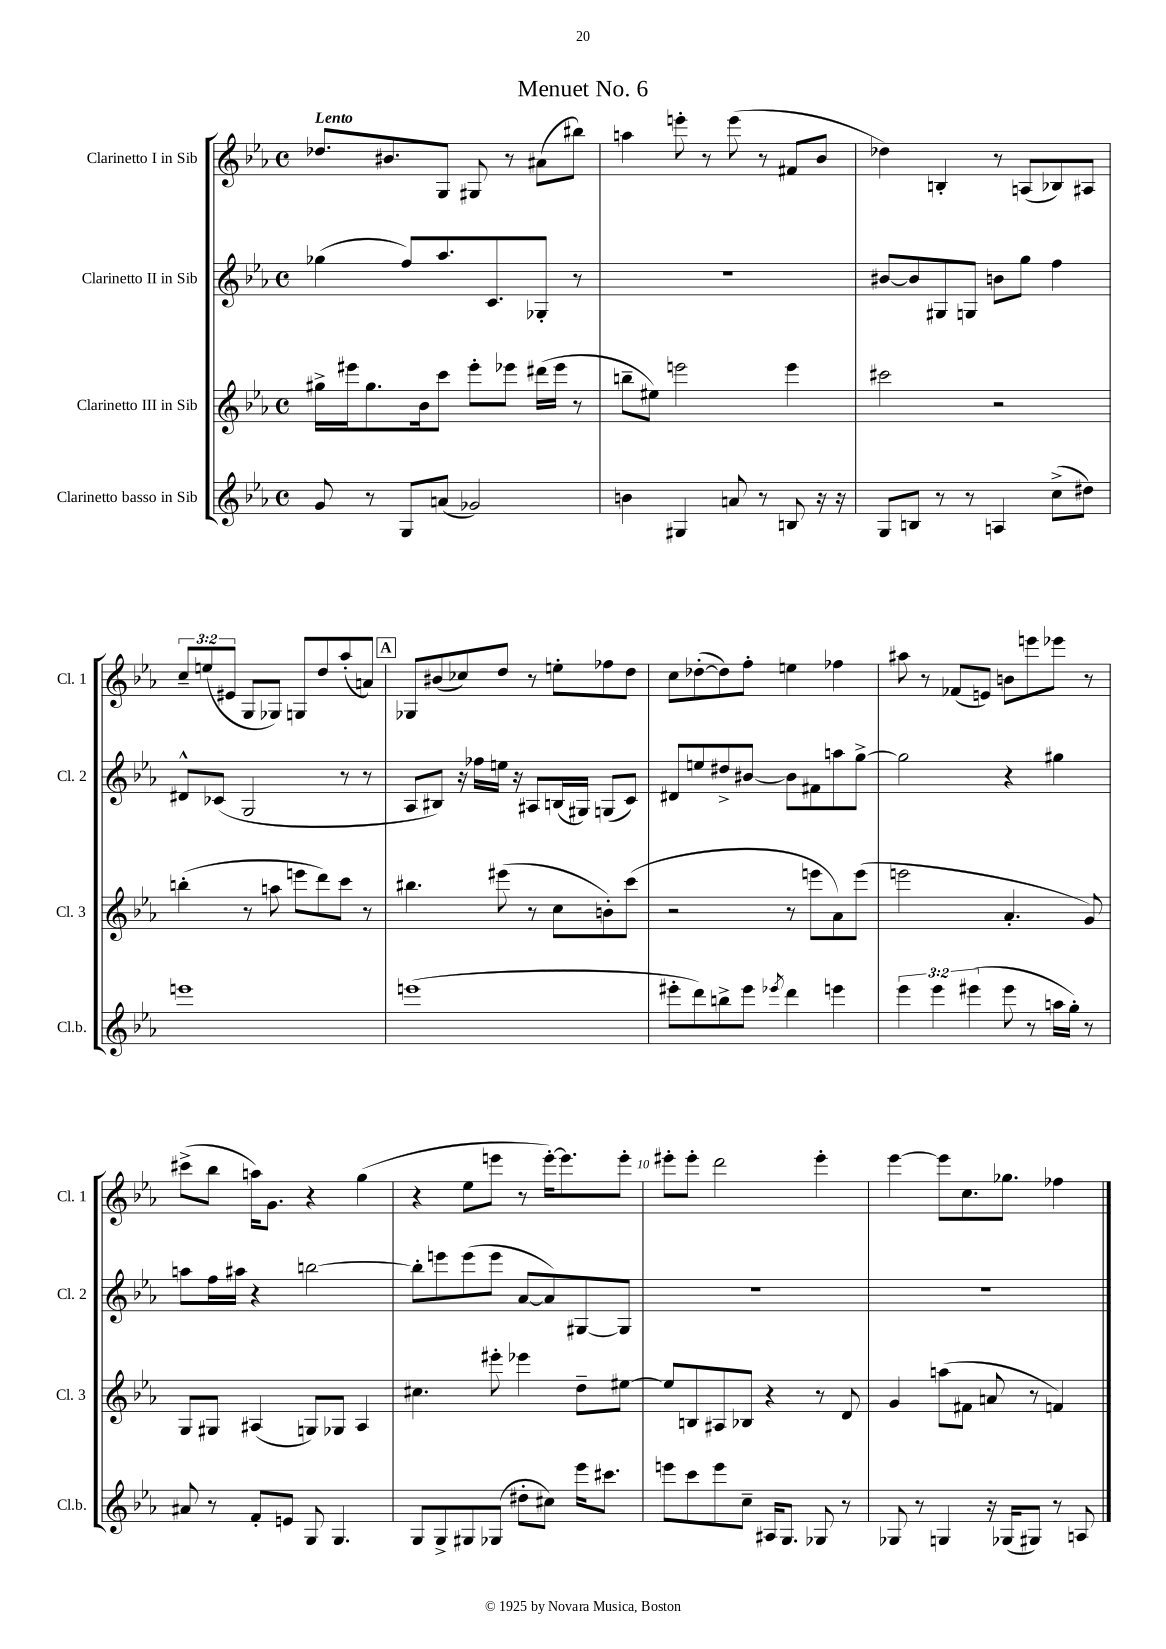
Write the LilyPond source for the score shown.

\header { title = "Menuet No. 6" }
<<
\new StaffGroup <<
\new Staff = "s0" \with { instrumentName = "Clarinetto I in Sib" shortInstrumentName = "Cl. 1" } {
    \clef treble \key ees \major \defaultTimeSignature \time 4/4 \override Staff.TupletNumber.text = #tuplet-number::calc-fraction-text \tempo "Lento"
    des''8. bis'8. g8 gis8 r8 ais'8( bis''8) |
    a''4 e'''8-. r8 e'''8( r8 fis'8 bes'8 |
    des''4) b4-. r8 a8( bes8) ais8 |
    \tuplet 3/2 { c''8-- e''8( eis'8 } g8 ges8) g8 d''8 aes''8-.( a'8) |
    \mark \markup { \box "A" } ges8 bis'8( ces''8) d''8 r8 e''8-. fes''8 d''8 |
    c''8 des''8~-.( des''8) f''8-. e''4 fes''4 |
    ais''8 r8 fes'8( e'8) b'8 e'''8 ees'''8 r8 |
    cis'''8->( bes''8 a''16) g'8. r4 g''4( |
    r4 ees''8 e'''8 r8 e'''16~-.) e'''8. e'''8-. |
    eis'''8-. eis'''8-. d'''2 eis'''4-. |
    ees'''4~ ees'''8 c''8. ges''8. fes''4 \bar "|." |
}
\new Staff = "s1" \with { instrumentName = "Clarinetto II in Sib" shortInstrumentName = "Cl. 2" } {
    \clef treble \key ees \major \defaultTimeSignature \time 4/4
    ges''4( f''8) aes''8. c'8. ges8-. r8 |
    R1 |
    bis'8~ bis'8 gis8 g8 b'8 g''8 f''4 |
    dis'8-^ ces'8( g2 r8 r8 |
    \mark \markup { \box "A" } aes8 bis8) r16 fes''16 e''16 r16 ais8 b16( gis16) g8( c'8) |
    dis'8 e''8 dis''8-> bis'8~ bis'8 fis'8 a''8 g''8~-> |
    g''2 r4 gis''4 |
    a''8 f''16 ais''16 r4 b''2~ |
    b''8-. e'''8 e'''8( e'''8 aes'8~ aes'8) gis8~ gis8 |
    R1 |
    r1 \bar "|." |
}
\new Staff = "s2" \with { instrumentName = "Clarinetto III in Sib" shortInstrumentName = "Cl. 3" } {
    \clef treble \key ees \major \defaultTimeSignature \time 4/4
    gis''16-> eis'''16 gis''8. bes'16 c'''8 eis'''8-. ees'''8 dis'''16( ees'''16 r8 |
    b''8-- eis''8) e'''2 e'''4 |
    cis'''2 r2 |
    b''4-.( r8 a''8 e'''8 d'''8) c'''8 r8 |
    \mark \markup { \box "A" } bis''4. eis'''8( r8 c''8 b'8-.) c'''8( |
    r2 r8 e'''8 aes'8) e'''8( |
    e'''2 aes'4.-. g'8) |
    g8 gis8 ais4( g8) ges8 ais4 |
    cis''4. eis'''8-. ees'''4 d''8-- eis''8~ |
    eis''8 b8 ais8 bes8 r4 r8 d'8 |
    g'4 a''8( fis'8 a'8 r8 f'4) \bar "|." |
}
\new Staff = "s3" \with { instrumentName = "Clarinetto basso in Sib" shortInstrumentName = "Cl.b." } {
    \clef treble \key ees \major \defaultTimeSignature \time 4/4 \override Staff.TupletNumber.text = #tuplet-number::calc-fraction-text
    g'8 r8 g8 a'8( ges'2) |
    b'4 gis4 a'8 r8 b8 r16 r16 |
    g8 b8 r8 r8 a4 c''8->( dis''8) |
    e'''1 |
    \mark \markup { \box "A" } e'''1( |
    eis'''8-. d'''8) b''8-> eis'''8 \acciaccatura { ees'''8 } d'''4 e'''4 |
    \tuplet 3/2 { ees'''4 ees'''4 eis'''4( } eis'''8 r8 a''16 g''16-.) r8 |
    ais'8 r8 f'8-. e'8 g8 g4. |
    g8 g8-> gis8 ges8( dis''8-. cis''8) ees'''16 cis'''8. |
    e'''8 c'''8 e'''8 c''8-- ais16 g8. ges8 r8 |
    ges8 r8 g4 r16 ges16( gis8) r8 a8 \bar "|." |
}
>>
>>
\layout { \context { \Score \override BarNumber.break-visibility = ##(#f #t #t) barNumberVisibility = #(every-nth-bar-number-visible 5) } }
